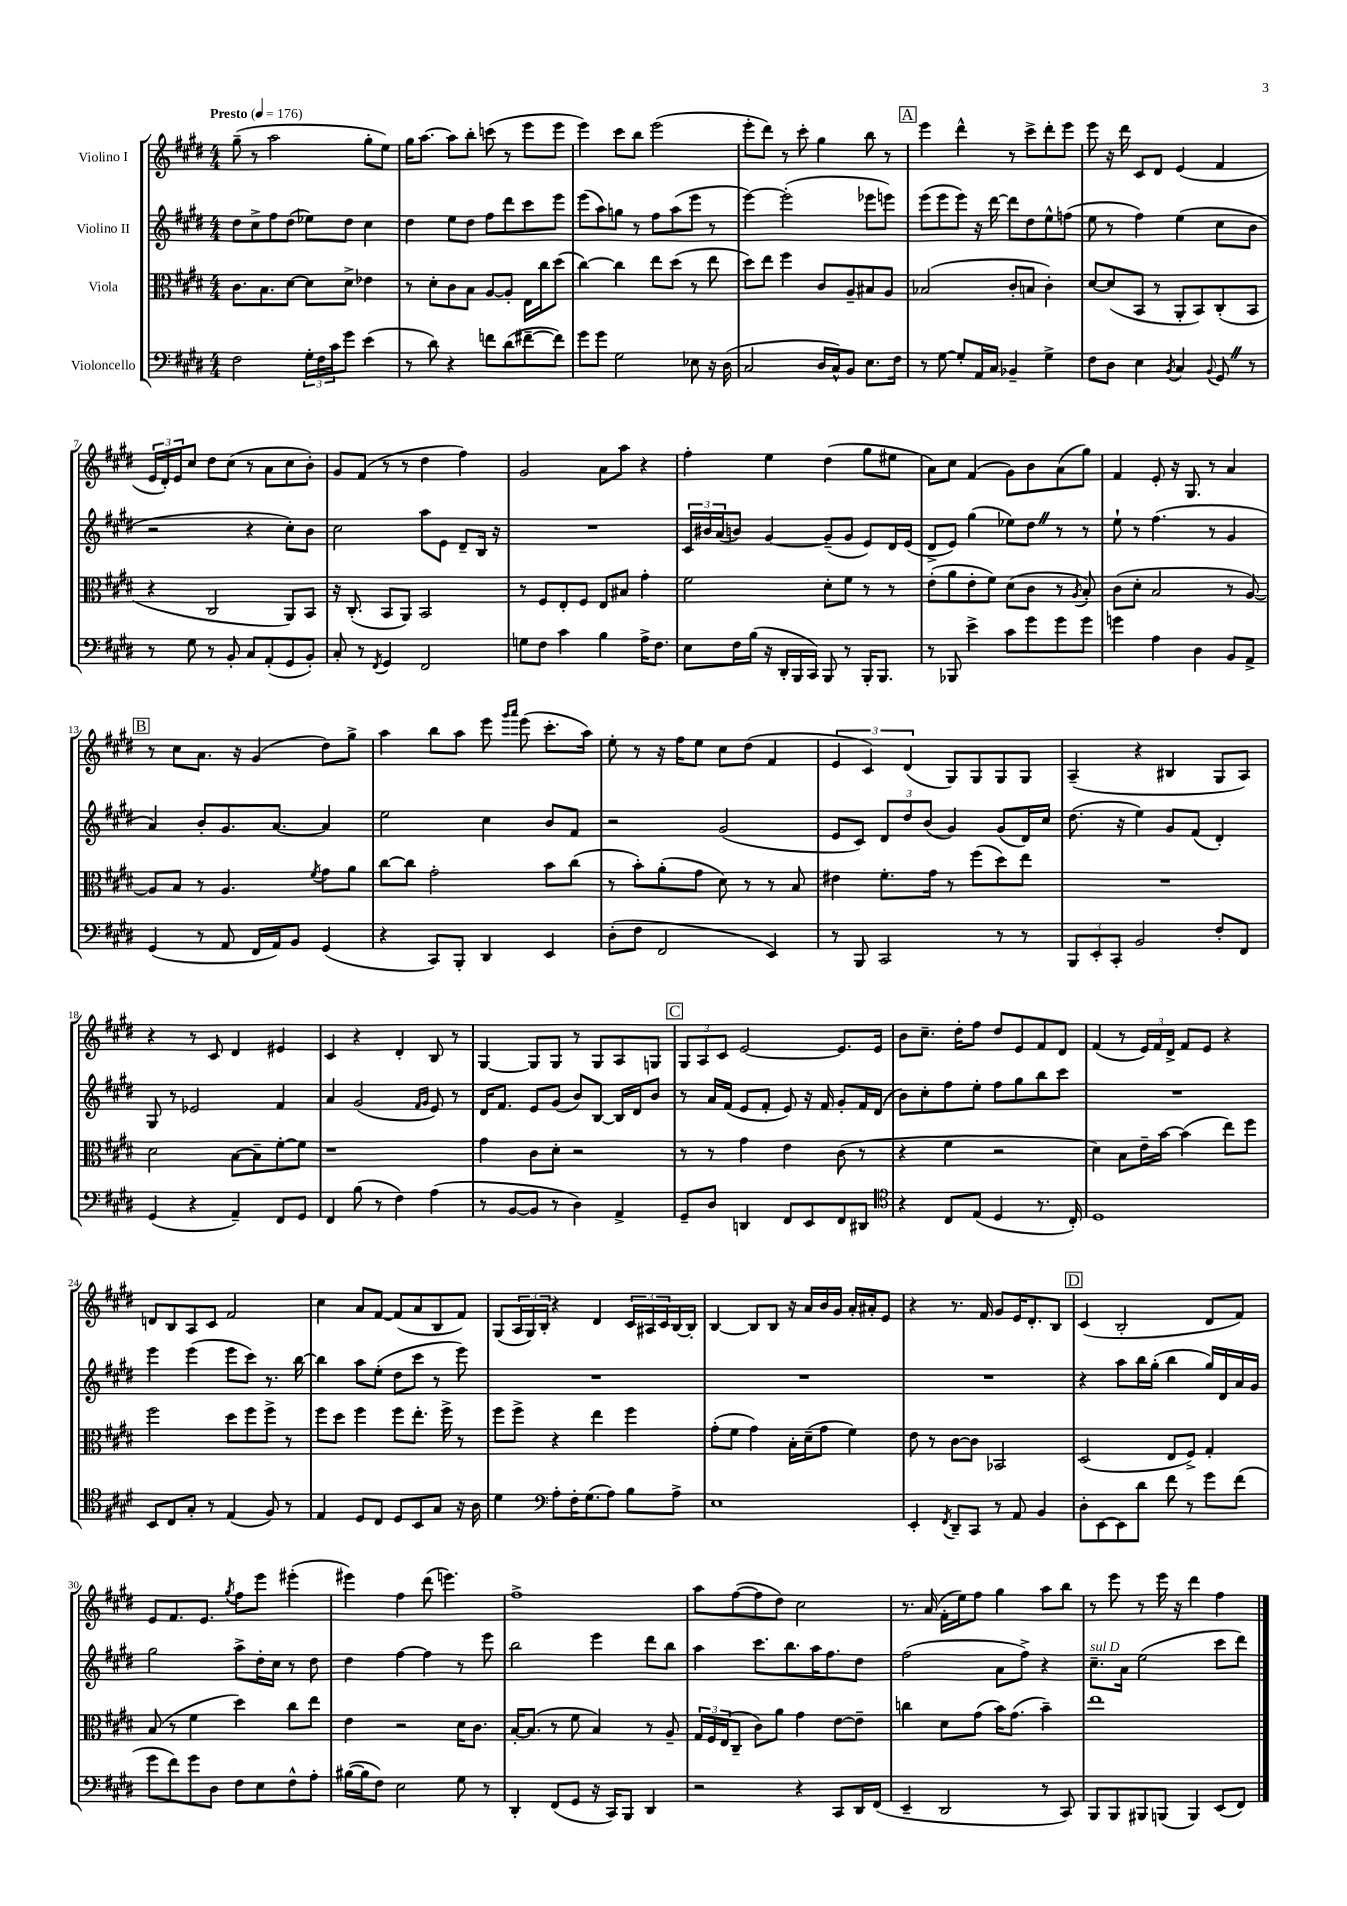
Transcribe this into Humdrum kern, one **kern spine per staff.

**kern	**kern	**kern	**kern
*part4	*part3	*part2	*part1
*staff4	*staff3	*staff2	*staff1
*I"Violoncello	*I"Viola	*I"Violino II	*I"Violino I
*clefF4	*clefC3	*clefG2	*clefG2
*k[f#c#g#d#]	*k[f#c#g#d#]	*k[f#c#g#d#]	*k[f#c#g#d#]
*M4/4	*M4/4	*M4/4	*M4/4
*MM176	*MM176	*MM176	*MM176
=1	=1	=1	=1
!	!	!	!LO:TX:a:B:t=Presto
2F#\	8.c#\L	8dd#\L	(8gg#~\
.	.	8cc#^\	8r
.	8.B\	.	.
.	.	8ff#\	2aa\
.	[8d#\J	(8dd#\J	.
24G#'\LL	8d#\L]	8ee-X\L)	.
24F#\	.	.	.
24c#\J	.	.	.
8g#\J	8d#^\J	8dd#\J	.
(4e\	4e-X\	4cc#\	8gg#'\L
.	.	.	8ee\J)
=2	=2	=2	=2
8r	8r	4dd#\	16gg#\KL
.	.	.	[8.aa\J
8d#\)	8d#'\L	.	.
4r	8c#\	8ee\L	8aa\L]
.	8B\J	8dd#\J	8bb'\J
8fn\L	[8A/L	8ff#\L	(8cccn\
(8d#\	8A'/J]	8ddd#\	8r
[8f#X~\	16E\LL	8ccc#\	8eee\L
.	16cc#\J	.	.
8f#\J])	(8dd#\J	8eee\J	8eee\J
=3	=3	=3	=3
8g#\L	[4cc#\)	(8eee\L	4eee\)
8g#\J	.	8aa\)	.
2G#\	4cc#\]	8ggn\J	8ccc#\L
.	.	8r	8bb\J
.	8ee\L	8ff#\L	(2eee\
.	(8dd#\J	(8aa\	.
8E-X\	8r	8eee\J	.
16r	8ee\	8r	.
(16D#\	.	.	.
=4	=4	=4	=4
2C#/	8dd#\L)	[4eee\)	8eee'\L
.	8ee\J	.	8ddd#\J)
.	4ff#\	(2eee'\]	8r
.	.	.	8ccc#'\
16D#/LL	8c#/L	.	4gg#\
16C#^^/J)	.	.	.
8BB/J	8A~/	.	.
8.E\L	8B#X/	8eee-X\L	8bb\
.	8A/J	8eeen\J)	8r
16F#\Jk	.	.	.
!!LO:REH:place=s1:t=A
=5	=5	=5	=5
8r	(2B-X/	(8eee\L	4eee\
[8G#\	.	8eee\	.
8G#'/L]	.	8eee\J)	4ddd#^^\
16AA/L	.	16r	.
16C#/JJ	.	[16ddd#\	.
4BB-X~/	8c#'/L	8ddd#\L]	8r
.	8Bn/J	8dd#\	8ccc#^\L
4G#^\	4c#'\)	8ee^^\	8ddd#'\
.	.	(8ffn\J	8eee\J
=6	=6	=6	=6
8F#\L	[8d#/L	8ee\	8eee\
8D#\J	(8d#/]	8r	16r
.	.	.	16ddd#\
4E\	8BB/J	4ff#\)	8c#/L
.	8r	.	8d#/J
8qBB/	.	.	.
4C#/	8AA'/L	(4ee\	(4e/
.	8BB/)	.	.
8qqBB/	.	.	.
8GG#Z/	(8C#'/	8cc#\L	4f#/
8r	8BB/J	8b\J	.
!!LO:LB:g=z
=7	=7	=7	=7
8r	4r	2r	24e/LL
.	.	.	24d#'/)
.	.	.	24e/J
8G#\	.	.	8cc#/J
8r	2C#/	.	8dd#\L
8BB'/	.	.	(8cc#\J
8C#/L	.	4r	8r
(8AA'/	.	.	8a\L
8GG#/	8AA/L)	8cc#'\L)	8cc#\
8BB'/J)	8BB/J	8b\J	8b'\J)
=8	=8	=8	=8
8C#'/	16r	2cc#\	8g#/L
.	(8.C#'/	.	.
8r	.	.	(8f#/J
8qFF#/	.	.	.
4GG#/	8BB/L	.	8r
.	8AA/J)	.	8r
2FF#/	2BB/	8aa\L	4dd#\
.	.	8e\J	.
.	.	8d#~/L	4ff#\)
.	.	16B/Jk	.
.	.	16r	.
=9	=9	=9	=9
8Gn\L	8r	1r	2g#/
8F#\J	8F#/L	.	.
4c#\	8E'/	.	.
.	8F#/J	.	.
4B\	8E/L	.	8a\L
.	8B#X/J	.	8aa\J
16A^\KL	4g#'\	.	4r
8.F#\J	.	.	.
=10	=10	=10	=10
8E\L	2f#\	24c#/LL	4ff#'\
.	.	24b#X/	.
.	.	(24a/J	.
16F#\L	.	8bn/J)	.
(16B\JJ	.	.	.
16r	.	[4g#/	4ee\
16DD#'/LL	.	.	.
16BBB/	.	.	.
16CC#/JJ)	.	.	.
8BBB/	8d#'\L	(8g#~/L]	(4dd#\
8r	8f#\J	8g#/J	.
16BBB'/KL	8r	8e/L)	8gg#\L
8.BBB/J	.	.	.
.	8r	16d#/L	8ee#X\J
.	.	(16e/JJ	.
=11	=11	=11	=11
8r	(8e'\L	8d#^/L	8a\L)
8BBB-X/	8a\	8e/J)	8cc#\J
4e^\	8e'\	(4gg#\	(4f#/
.	8f#\J)	.	.
8c#\L	(8d#\L	8ee-X\L)	8g#\L)
8g#\	8c#\J	8dd#Z\J	8b\
8g#\	8r	8r	(8a\
.	8qA/	.	.
8g#\J	8B'/)	8r	8gg#\J)
=12	=12	=12	=12
4gn\	(8c#\L	8ee`\	4f#/
.	8d#'\J	8r	.
4A\	2B/	(4.ff#\	8e'/
.	.	.	16r
.	.	.	8.G#/
4D#\	.	.	.
.	.	8r	8r
8BB/L	8r	4g#/	4a/
8AA^/J	[8A/)	.	.
!!LO:LB:g=z
!!LO:REH:place=s1:t=B
=13	=13	=13	=13
(4GG#/	8A/L]	4a/)	8r
.	8B/J	.	8cc#\L
8r	8r	8b'/L	8.a\J
8AA/	4.A/	8.g#/	.
.	.	.	16r
16FF#/LL	.	.	(4g#/
16AA/J)	.	[8.a/J	.
8BB/J	.	.	.
.	8qf#/	.	.
(4GG#/	8g#\L	4a/]	8dd#\L)
.	8a\J	.	8gg#^\J
=14	=14	=14	=14
4r	[8cc#\L	2ee\	4aa\
.	8cc#\J]	.	.
8CC#/L)	2g#'\	.	8bb\L
8BBB'/J	.	.	8aa\J
4DD#/	.	4cc#\	8eee\
.	.	.	16qqggg#/LL
.	.	.	16qqaaa/JJ
.	.	.	(8eee\
4EE/	8b\L	8b/L	8.ccc#'\L
.	(8cc#\J	8f#/J	.
.	.	.	16aa\Jk)
=15	=15	=15	=15
(8D#'\L	8r	2r	8ee'\
8F#\J	8b'\L)	.	8r
2FF#/	(8a'\	.	16r
.	.	.	16ff#\KL
.	8g#\J	.	8ee\J
.	8d#\)	(2g#/	8cc#\L
.	8r	.	(8dd#\J
4EE/)	8r	.	4f#/
.	8B/	.	.
=16	=16	=16	=16
8r	4e#X\	8e/L	6e/
8BBB/	.	8c#/J)	.
.	.	.	6c#/)
2CC#/	8.f#'\L	12d#/L	.
.	.	12dd#/	(6d#/
.	.	(12b/J	.
.	16g#\Jk	.	.
.	8r	4g#/)	8G#/L)
.	(8ff#\L	.	8G#/
8r	8dd#\)	(8g#/L	8G#/
8r	8ee\J	16d#/L)	8G#/J
.	.	16cc#/JJ	.
=17	=17	=17	=17
12BBB/L	1r	(8.dd#\	(4A~/
12EE'/	.	.	.
12CC#'/J	.	.	.
.	.	16r	.
2BB/	.	4ee\)	4r
.	.	8g#/L	4B#X/
.	.	(8f#/J	.
8F#'/L	.	4d#'/)	8G#/L
8FF#/J	.	.	8A/J)
!!LO:LB:g=z
=18	=18	=18	=18
(4GG#/	2d#\	8G#/	4r
.	.	8r	.
4r	.	2e-X/	8r
.	.	.	8c#/
4AA~/)	[8B\L	.	4d#/
.	8B~\]	.	.
8FF#/L	[8f#'\	4f#/	4e#X/
8GG#/J	8f#\J]	.	.
=19	=19	=19	=19
4FF#/	1r	4a/	4c#/
(8B\	.	(2g#/	4r
8r	.	.	.
4F#\)	.	.	4d#'/
.	.	16qqf#/LL	.
.	.	16qqg#/JJ	.
(4A\	.	8e/)	8B/
.	.	8r	8r
=20	=20	=20	=20
8r	4g#\	16d#/KL	[4G#/
.	.	8.f#/J	.
[8BB/L	.	.	.
8BB/J]	8c#\L	8e/L	8G#/L]
8r	8d#'\J	(8g#/J	8G#/J
4D#\)	2r	8b/L)	8r
.	.	[8B/J	8G#/L
4AA^/	.	16B/LL]	8A/
.	.	16d#/J	.
.	.	8b/J	8Gn/J
!!LO:REH:place=s1:t=C
=21	=21	=21	=21
8GG#~/L	8r	8r	12G#/L
.	.	.	12A/
8D#/J	8r	16a/LL	.
.	.	.	12c#/J
.	.	(16f#/JJ	.
4DDn/	4g#\	8e/L	[2e/
.	.	8f#'/J	.
8FF#/L	4e\	8e/)	.
8EE/	.	16r	.
.	.	16f#/	.
8FF#/	(8c#\	8g#'/L	8.e/L]
8DD#X/J	8r	16f#/L	.
.	.	(16d#/JJ	16e/Jk
=22	=22	=22	=22
*clefC4	*	*	*
4r	4r	8b\L)	8b\L
.	.	8cc#'\	8.cc#~\J
8C#/L	4f#\	8ff#\	.
.	.	.	16dd#'\KL
(8E/J	.	8ee'\J	8ff#\J
4D#/	2r	8ff#\L	8dd#/L
.	.	8gg#\	8e/
8.r	.	8bb\	8f#/
.	.	8ccc#\J	8d#/J
16C#'/)	.	.	.
=23	=23	=23	=23
1D#	4d#\)	1r	(4f#/
.	8B\L	.	8r
.	16e~\L	.	24e/LL)
.	.	.	24f#/
.	[16b\JJ	.	.
.	.	.	24d#^/JJ
.	(4b\]	.	8f#/L
.	.	.	8e/J
.	8ee\L)	.	4r
.	8ff#\J	.	.
!!LO:LB:g=z
=24	=24	=24	=24
8BB/L	2ff#\	4eee\	8dn/L
8C#/	.	.	8B/
8G#'/J	.	(4eee\	8A/
8r	.	.	8c#/J
(4E/	8dd#\L	8eee\L	2f#/
.	8ff#\	8ccc#\J)	.
8F#/)	8ff#^\J	8.r	.
8r	8r	.	.
.	.	[16bb\	.
=25	=25	=25	=25
4E/	8ff#\L	4bb\]	4cc#\
.	8dd#\J	.	.
8D#/L	4ff#\	8aa\L	8a/L
8C#/J	.	(8ee'\J	[8f#/J
8D#/L	8ff#\L	8dd#\L	(8f#/L]
8BB/	8.ee'\J	8ccc#\J	8a/
8G#/J	.	8r	8B/
.	16ff#^\	.	.
16r	8r	8eee\)	8f#/J)
16A\	.	.	.
=26	=26	=26	=26
4d#\	8ff#\L	1r	(8G#/L
.	8ff#^\J	.	24A/L
.	.	.	24G#/)
.	.	.	24B'/JJ
*clefF4	*	*	*
8A'\L	4r	.	4r
16F#'\K	.	.	.
(8.G#\	.	.	.
.	4ee\	.	4d#/
8A\J)	.	.	.
8B\L	4ff#\	.	24c#/LL
.	.	.	24A#X/
.	.	.	24c#/
8A^\J	.	.	[16B/
.	.	.	16B'/JJ]
=27	=27	=27	=27
1E	(8g#'\L	1r	[4B/
.	8f#\J	.	.
.	4g#\)	.	8B/L]
.	.	.	8B/J
.	16B'\LL	.	16r
.	(16d#~\J	.	16a/LL
.	8g#\J	.	16b/
.	.	.	16g#/JJ
.	4f#\)	.	16a'/LL
.	.	.	16a#X'/J
.	.	.	8e/J
=28	=28	=28	=28
4EE'/	8e\	1r	4r
.	8r	.	.
8qFF#/	.	.	.
8DD#~/L	[8c#\L	.	8.r
8CC#/J	8c#\J]	.	.
.	.	.	16f#/
8r	2BB-X/	.	8g#/L
8AA/	.	.	16e/K
.	.	.	8.d#'/
4BB/	.	.	.
.	.	.	8B/J
!!LO:REH:place=s1:t=D
=29	=29	=29	=29
8D#'\L	(2D#/	4r	(4c#/
[8EE\	.	.	.
8EE\]	.	8aa\L	2B'/
8d#\J	.	16bb\L	.
.	.	(16gg#'\JJ	.
8f#\	8E/L	4bb\	.
8r	8F#^/J)	.	.
8g#\L	4G#'/	16gg#/LL)	8d#/L
.	.	16d#/	.
(8f#\J	.	16a/	8f#/J)
.	.	16g#/JJ	.
!!LO:LB:g=z
=30	=30	=30	=30
8g#\L	(8B/	2gg#\	8e/L
8f#\)	8r	.	8.f#/
8g#\	4f#\	.	.
.	.	.	8.e/J
8D#\J	.	.	.
.	.	.	8qgg#/
8F#\L	4dd#\)	8aa^\L	8ff#\L
8E\	.	16dd#'\L	8eee\J
.	.	16cc#\JJ	.
8F#^^\	8cc#\L	8r	(4eee#X'\
8A'\J	8ee\J	8dd#\	.
=31	=31	=31	=31
([16B#X\LL	4e\	4dd#\	4eee#X\)
16B#\J]	.	.	.
8F#\J)	.	.	.
2E\	2r	[4ff#\	4ff#\
.	.	4ff#\]	(8ddd#\
.	.	.	4.eeen\)
8G#\	16d#\KL	8r	.
.	8.c#\J	.	.
8r	.	8eee\	.
=32	=32	=32	=32
4DD#'/	[16B'/KL	2bb\	1ff#^
.	(8.B/J]	.	.
(8FF#/L	8r	.	.
8GG#/J	8f#\	.	.
16r	4B/)	4eee\	.
16CC#/KL)	.	.	.
8BBB/J	.	.	.
4DD#/	8r	8ddd#\L	.
.	8A~/	8bb\J	.
=33	=33	=33	=33
2r	24G#/LL	4aa\	8aa\L
.	24F#/	.	.
.	(24E/J	.	.
.	8C#~/J	.	([8ff#\
.	8c#\L)	8.ccc#\L	8ff#\]
.	8a\J	.	8dd#\J)
.	.	8.bb\	.
4r	4g#\	.	2cc#\
.	.	16aa\K	.
.	.	8.ff#\	.
8CC#/L	[8e\L	.	.
16DD#/L	8e~\J]	8dd#\J	.
(16FF#/JJ	.	.	.
=34	=34	=34	=34
4EE~/	4ccn\	(2ff#\	8.r
.	.	.	(16a/
2DD#/	8d#\L	.	16f#'\LL
.	.	.	16ee\J)
.	(8g#\J	.	8ff#\J
.	16b\KL)	8a\L	4gg#\
.	(8.g#\J	.	.
.	.	8ff#^\J)	.
8r	4b~\)	4r	8aa\L
8CC#/)	.	.	8bb\J
=35	=35	=35	=35
!	!	!LO:TX:a:i:t=sul D	!
8BBB/L	1ee	8.cc#~\L	8r
8BBB/	.	.	8eee\
.	.	16a\Jk	.
8BBB#X/	.	(2ee\	8r
(8BBBn/J	.	.	16eee\
.	.	.	16r
4BBB/)	.	.	4ddd#\
(8EE/L	.	8ccc#\L	4ff#\
8FF#/J)	.	8ddd#\J)	.
==	==	==	==
*-	*-	*-	*-
